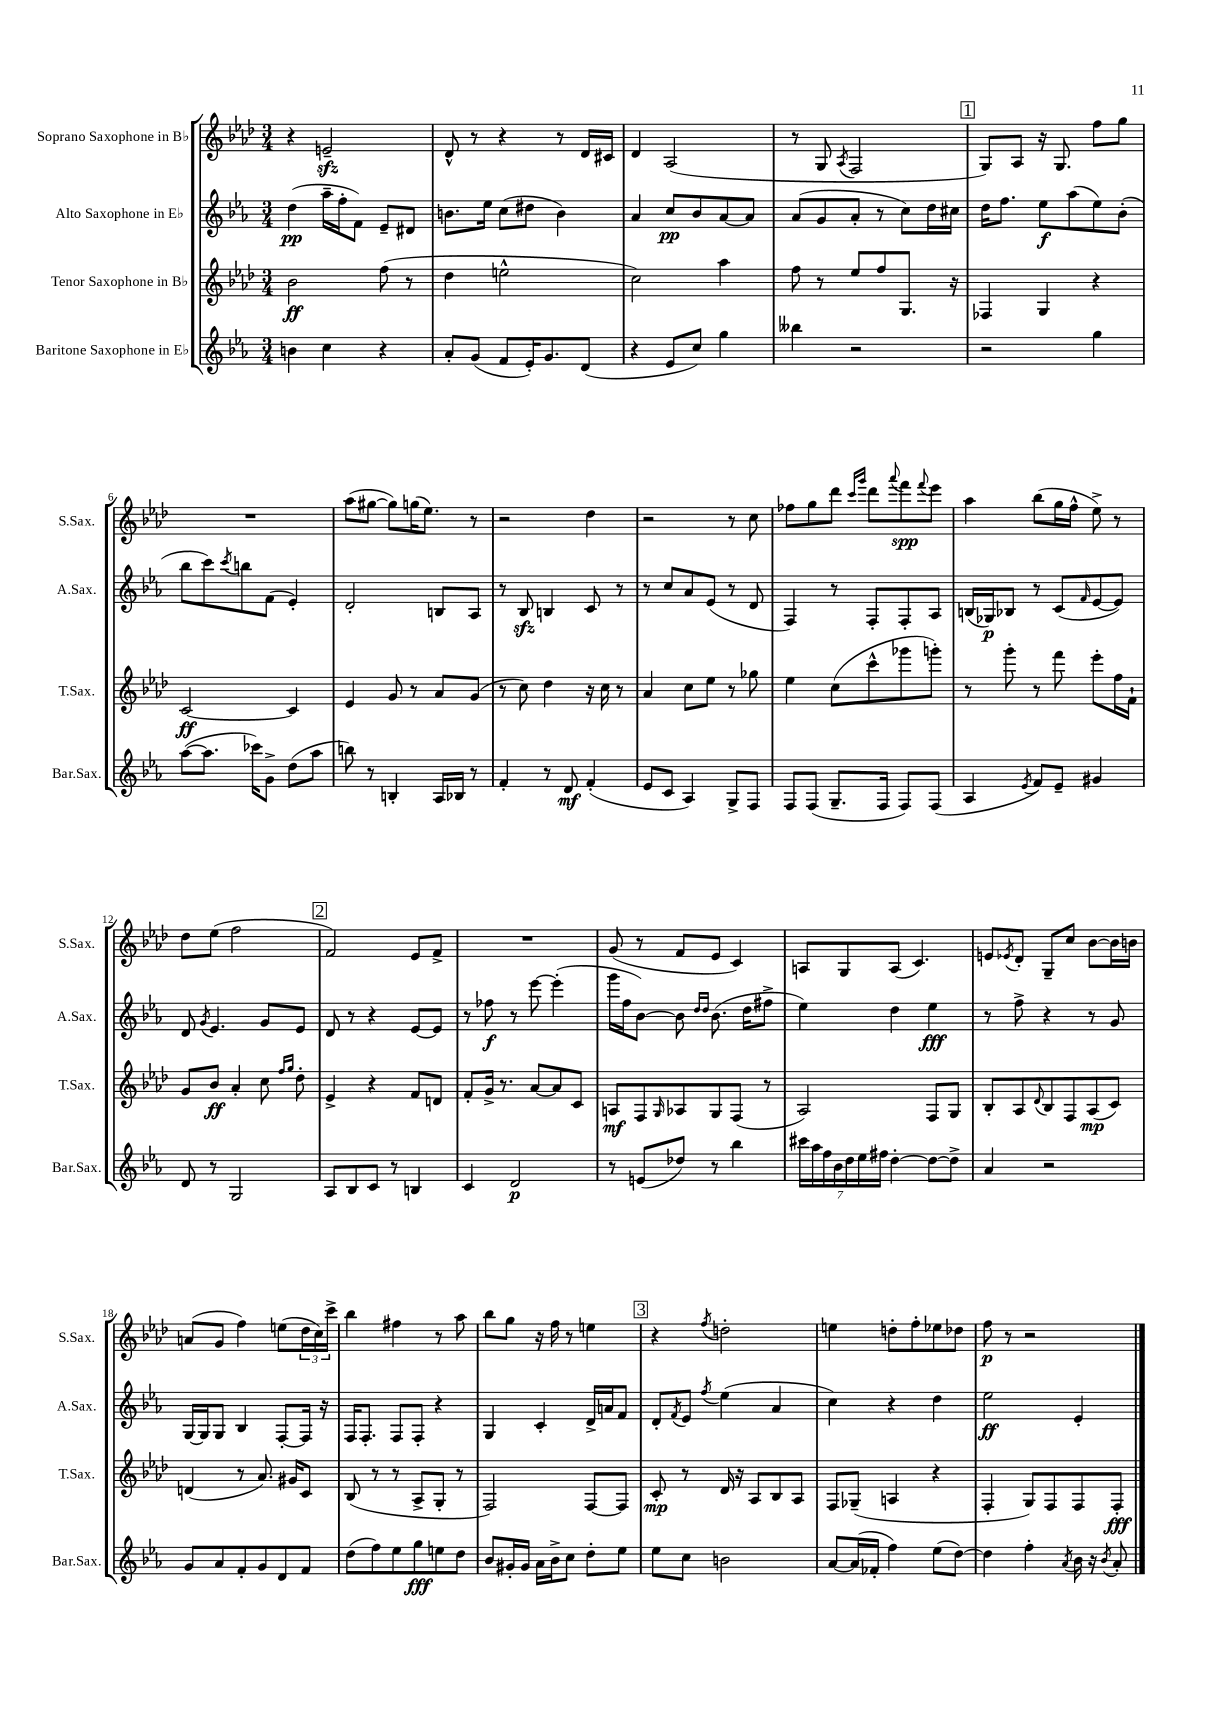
<<
\new StaffGroup <<
\new Staff = "s0" \with { instrumentName = "Soprano Saxophone in Bb" shortInstrumentName = "S.Sax." } {
    \clef treble \key aes \major \numericTimeSignature \time 3/4
    r4 e'2--\sfz |
    des'8-^ r8 r4 r8 des'16 cis'16 |
    des'4 aes2( |
    r8 g8 \acciaccatura { aes8 } f2 |
    \mark \markup { \box "1" } g8) aes8 r16 g8. f''8 g''8 |
    R2. |
    aes''8( gis''8~ gis''8) g''16( ees''8.) r8 |
    r2 des''4 |
    r2 r8 c''8 |
    fes''8 g''8 des'''8 \grace { c'''16 g'''16 } des'''8 \appoggiatura { aes'''8 } f'''8\spp \appoggiatura { f'''8 } ees'''8 |
    aes''4 bes''8( g''16 f''16-^ ees''8->) r8 |
    des''8 ees''8( f''2 |
    \mark \markup { \box "2" } f'2) ees'8 f'8-> |
    R2. |
    g'8( r8 f'8 ees'8 c'4) |
    a8 g8 a8( c'4.) |
    e'8 \acciaccatura { ees'8 } des'8-. g8-- c''8 bes'8~ bes'16 b'16 |
    a'8( g'8 f''4) e''8( \tuplet 3/2 { des''16 c''16) c'''16-> } |
    bes''4 fis''4 r8 aes''8 |
    bes''8 g''8 r16 f''16 r8 e''4 |
    \mark \markup { \box "3" } r4 \acciaccatura { f''8 } d''2-. |
    e''4 d''8-. f''8-. ees''8 des''8 |
    f''8\p r8 r2 \bar "|." |
}
\new Staff = "s1" \with { instrumentName = "Alto Saxophone in Eb" shortInstrumentName = "A.Sax." } {
    \clef treble \key ees \major \numericTimeSignature \time 3/4
    d''4\pp( aes''16-- f''16-. f'8) ees'8-- dis'8 |
    b'8. ees''16 c''8( dis''8 b'4) |
    aes'4 c''8\pp bes'8 aes'8~ aes'8 |
    aes'8( g'8 aes'8-. r8 c''8) d''16 cis''16 |
    \mark \markup { \box "1" } d''16 f''8. ees''8\f aes''8( ees''8) bes'8-.( |
    bes''8 c'''8) \acciaccatura { c'''8 } b''8 f'8( ees'4-.) |
    d'2-. b8 aes8 |
    r8 bes8\sfz b4 c'8 r8 |
    r8 c''8 aes'8 ees'8( r8 d'8 |
    f4) r8 f8-. f8-. aes8 |
    b16( ges16\p) bes8 r8 c'8( \grace { f'16 } ees'8~ ees'8) |
    d'8 \acciaccatura { g'8 } ees'4. g'8 ees'8 |
    \mark \markup { \box "2" } d'8 r8 r4 ees'8~ ees'8 |
    r8 fes''8\f r8 ees'''8~ ees'''4-.( |
    g'''16 f''16 bes'8~) bes'8 \grace { d''16 d''16 } bes'8.( d''16 fis''8-> |
    ees''4) d''4 ees''4\fff |
    r8 f''8-> r4 r8 g'8 |
    g16~ g16 g8 bes4 f8~-. f16 r16 |
    f16 f8.-. f8 f8-. r4 |
    g4 c'4-. d'16-> a'16 f'8 |
    \mark \markup { \box "3" } d'8-. \acciaccatura { f'8 } ees'8 \acciaccatura { f''8 } ees''4( aes'4 |
    c''4) r4 d''4 |
    ees''2\ff ees'4-. \bar "|." |
}
\new Staff = "s2" \with { instrumentName = "Tenor Saxophone in Bb" shortInstrumentName = "T.Sax." } {
    \clef treble \key aes \major \numericTimeSignature \time 3/4
    bes'2\ff f''8( r8 |
    des''4 e''2-^ |
    c''2) aes''4 |
    f''8 r8 ees''8 f''8 g8. r16 |
    \mark \markup { \box "1" } fes4 g4 r4 |
    c'2~\ff c'4 |
    ees'4 g'8 r8 aes'8 g'8( |
    r8 c''8) des''4 r16 c''16 r8 |
    aes'4 c''8 ees''8 r8 ges''8 |
    ees''4 c''8( c'''8-^ ges'''8 g'''8-.) |
    r8 g'''8-. r8 f'''8 ees'''8-. f''16 f'16-! |
    g'8 bes'8\ff aes'4-. c''8 \grace { f''16 g''16 } des''8-. |
    \mark \markup { \box "2" } ees'4-> r4 f'8 d'8 |
    f'8-. g'16-> r8. aes'8~ aes'8 c'8 |
    a8\mf f8 \grace { g16 } aes8 g8 f8( r8 |
    aes2) f8 g8 |
    bes8-. aes8 \appoggiatura { des'8 } bes8 f8 aes8\mp( c'8) |
    d'4( r8 aes'8.) gis'16 c'8 |
    bes8( r8 r8 aes8-> g8-. r8 |
    f2) f8~ f8 |
    \mark \markup { \box "3" } c'8-.\mp r8 des'16 r16 aes8 bes8 aes8 |
    f8 ges8--( a4 r4 |
    f4-. g8) f8 f8 f8-.\fff \bar "|." |
}
\new Staff = "s3" \with { instrumentName = "Baritone Saxophone in Eb" shortInstrumentName = "Bar.Sax." } {
    \clef treble \key ees \major \numericTimeSignature \time 3/4
    b'4 c''4 r4 |
    aes'8-. g'8( f'8 ees'16-.) g'8. d'8( |
    r4 ees'8 c''8) g''4 |
    beses''4 r2 |
    \mark \markup { \box "1" } r2 g''4 |
    aes''8~( aes''8. ces'''16) g'8-> d''8( aes''8 |
    b''8) r8 b4-. aes16 bes16 r8 |
    f'4-. r8 d'8\mf f'4-.( |
    ees'8 c'8 aes4) g8-> f8 |
    f8 f8( g8.-- f16 f8) f8( |
    aes4 \acciaccatura { ees'8 } f'8) ees'8-- gis'4 |
    d'8 r8 g2 |
    \mark \markup { \box "2" } aes8 bes8 c'8 r8 b4 |
    c'4 d'2\p |
    r8 e'8( des''8) r8 bes''4 |
    \tuplet 7/4 { cis'''16 aes''16 f''16 bes'16 d''16 ees''16 fis''16 } d''4~-. d''8~ d''8-> |
    aes'4 r2 |
    g'8 aes'8 f'8-. g'8 d'8 f'8 |
    d''8( f''8) ees''8 g''8\fff e''8 d''8 |
    bes'8 gis'16-. gis'16 aes'16 bes'16-> c''8 d''8-. ees''8 |
    \mark \markup { \box "3" } ees''8 c''8 b'2 |
    aes'8~ aes'16( fes'16-. f''4) ees''8( d''8~) |
    d''4 f''4-. \acciaccatura { aes'8 } bes'16 r16 \acciaccatura { bes'8 } aes'8-. \bar "|." |
}
>>
>>
